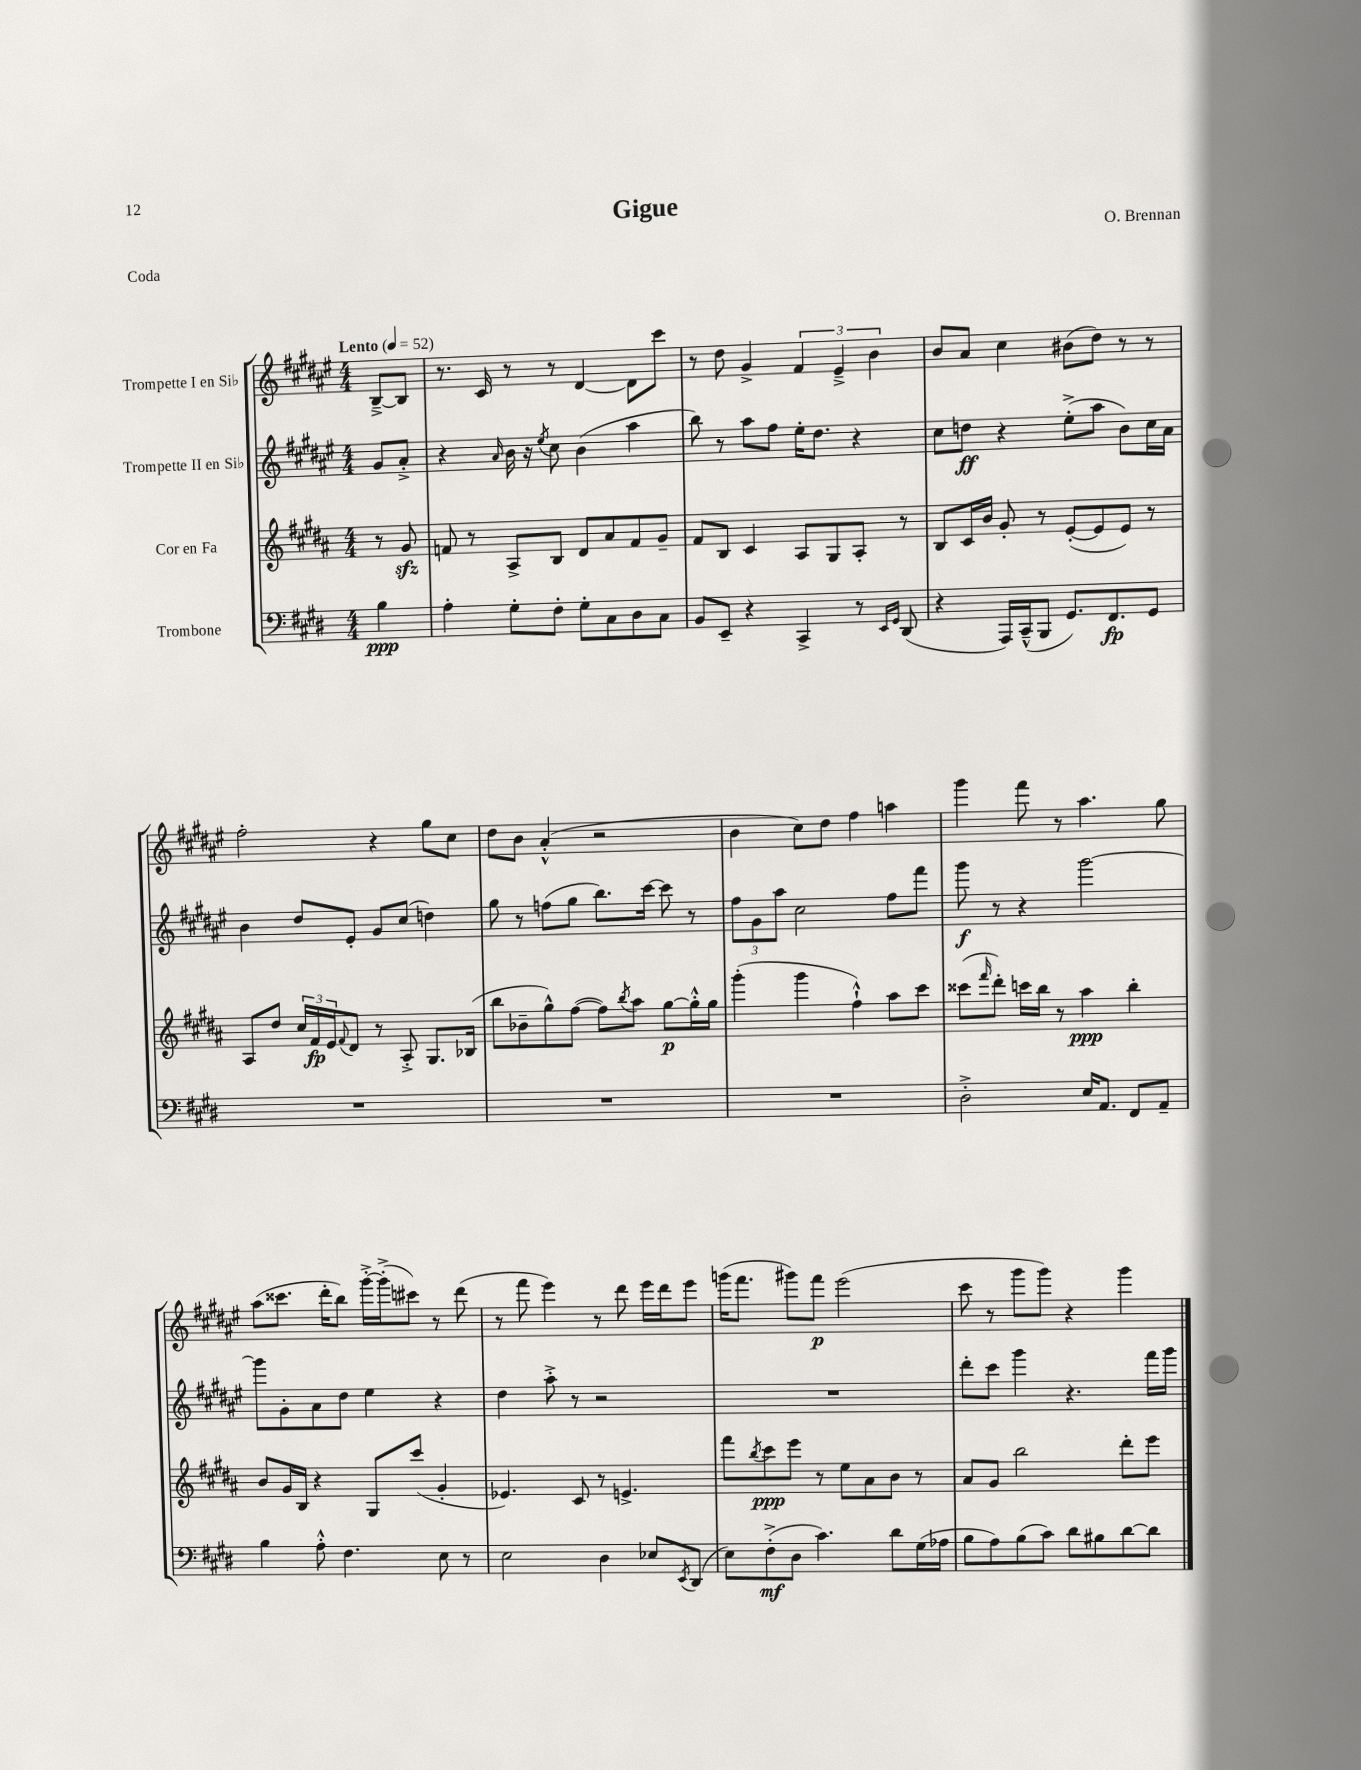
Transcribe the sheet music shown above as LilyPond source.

\header { title = "Gigue" composer = "O. Brennan" piece = "Coda" }
<<
\new StaffGroup <<
\new Staff = "s0" \with { instrumentName = "Trompette I en Sib" } {
    \clef treble \key fis \major \numericTimeSignature \time 4/4 \partial 4 \tempo "Lento" 4 = 52
    b8~---> b8 |
    r8. cis'16 r8 r8 dis'4~ dis'8 cis'''8 |
    r8 dis''8 gis'4-> \tuplet 3/2 { fis'4 eis'4---> b'4 } |
    b'8 ais'8 cis''4 bis'8( dis''8) r8 r8 |
    fis''2-. r4 gis''8 cis''8 |
    dis''8 b'8 ais'4-.-^( r2 |
    b'4 cis''8) dis''8 fis''4 a''4 |
    gis'''4 fis'''8 r8 ais''4. gis''8 |
    ais''8( cisis'''8. dis'''16-. b''8) gis'''16~-.-> gis'''16-.->( cis'''8) r8 dis'''8( |
    r8 fis'''8 eis'''4) r8 dis'''8 eis'''16 dis'''16 eis'''8 |
    g'''16( fis'''8. gis'''8) fis'''8\p eis'''2( |
    cis'''8 r8 gis'''8 gis'''8) r4 gis'''4 \bar "|." |
}
\new Staff = "s1" \with { instrumentName = "Trompette II en Sib" } {
    \clef treble \key fis \major \numericTimeSignature \time 4/4 \partial 4
    gis'8 ais'8-.-> |
    r4 \grace { ais'16 } b'16 r16 \acciaccatura { eis''8 } cis''8 b'4( ais''4 |
    b''8) r8 ais''8 fis''8 eis''16-. dis''8. r4 |
    cis''8 d''8\ff r4 eis''8-.->( ais''8 b'8) cis''16 ais'16 |
    b'4 dis''8 eis'8-. gis'8 cis''8( d''4) |
    gis''8 r8 f''8( gis''8 b''8.) cis'''16~ cis'''8 r8 |
    \tuplet 3/2 { fis''8 gis'8 ais''8 } cis''2 fis''8 fis'''8 |
    gis'''8\f r8 r4 gis'''2~ |
    gis'''8 gis'8-. ais'8 dis''8 eis''4 r4 |
    dis''4 ais''8-.-> r8 r2 |
    R1 |
    dis'''8-. cis'''8 gis'''4 r4. fis'''16 gis'''16 \bar "|." |
}
\new Staff = "s2" \with { instrumentName = "Cor en Fa" } {
    \clef treble \key b \major \numericTimeSignature \time 4/4 \partial 4
    r8 gis'8\sfz |
    f'8 r8 ais8-> b8 dis'8 ais'8 f'8 gis'8-- |
    fis'8 b8 cis'4 ais8 gis8 ais8-. r8 |
    b8 cis'16 b'16 gis'8-. r8 e'8~-.( e'8 e'8) r8 |
    ais8 dis''8 \tuplet 3/2 { cis''16 fis'16\fp e'16 } \appoggiatura { fis'8 } dis'8 r8 ais8-.-> gis8. bes16( |
    b''8 bes'8-- gis''8-^) fis''8~( fis''8) \acciaccatura { b''8 } ais''8 gis''8~\p gis''16-.-^ gis''16 |
    gis'''4-.( gis'''4 fis''4-!-^) ais''8 cis'''8 |
    cisis'''8( \grace { fis'''16 } dis'''8-.) c'''16 b''16 r8 ais''4\ppp b''4-. |
    b'8 gis'16 b16 r4 gis8 cis'''8( gis'4-. |
    ees'4.) cis'8 r8 e'4.-> |
    fis'''8 \acciaccatura { b''8 } cis'''8\ppp e'''8 r8 e''8 ais'8 b'8 r8 |
    ais'8 gis'8 b''2 dis'''8-. e'''8 \bar "|." |
}
\new Staff = "s3" \with { instrumentName = "Trombone" } {
    \clef bass \key e \major \numericTimeSignature \time 4/4 \partial 4
    b4\ppp |
    a4-. gis8-. fis8-. gis8-. cis8 dis8 cis8 |
    b,8 e,8-- r4 cis,4-> r8 \grace { e,16 gis,16 } dis,8( |
    r4 a,,16) cis,16---^( b,,8 gis,8.) fis,8.\fp gis,8 |
    R1 |
    R1 |
    R1 |
    dis2-.-> e16 a,8. fis,8 a,8-- |
    b4 a8-.-^ fis4. e8 r8 |
    e2 dis4 ees8 \acciaccatura { e,8 } dis,8( |
    e8) fis8-.->\mf( dis8 cis'4.) dis'8 gis16( aes16 |
    b8 a8) b8( cis'8) dis'8 bis8 dis'8~ dis'8 \bar "|." |
}
>>
>>
\layout { \context { \Score \remove "Bar_number_engraver" } }
